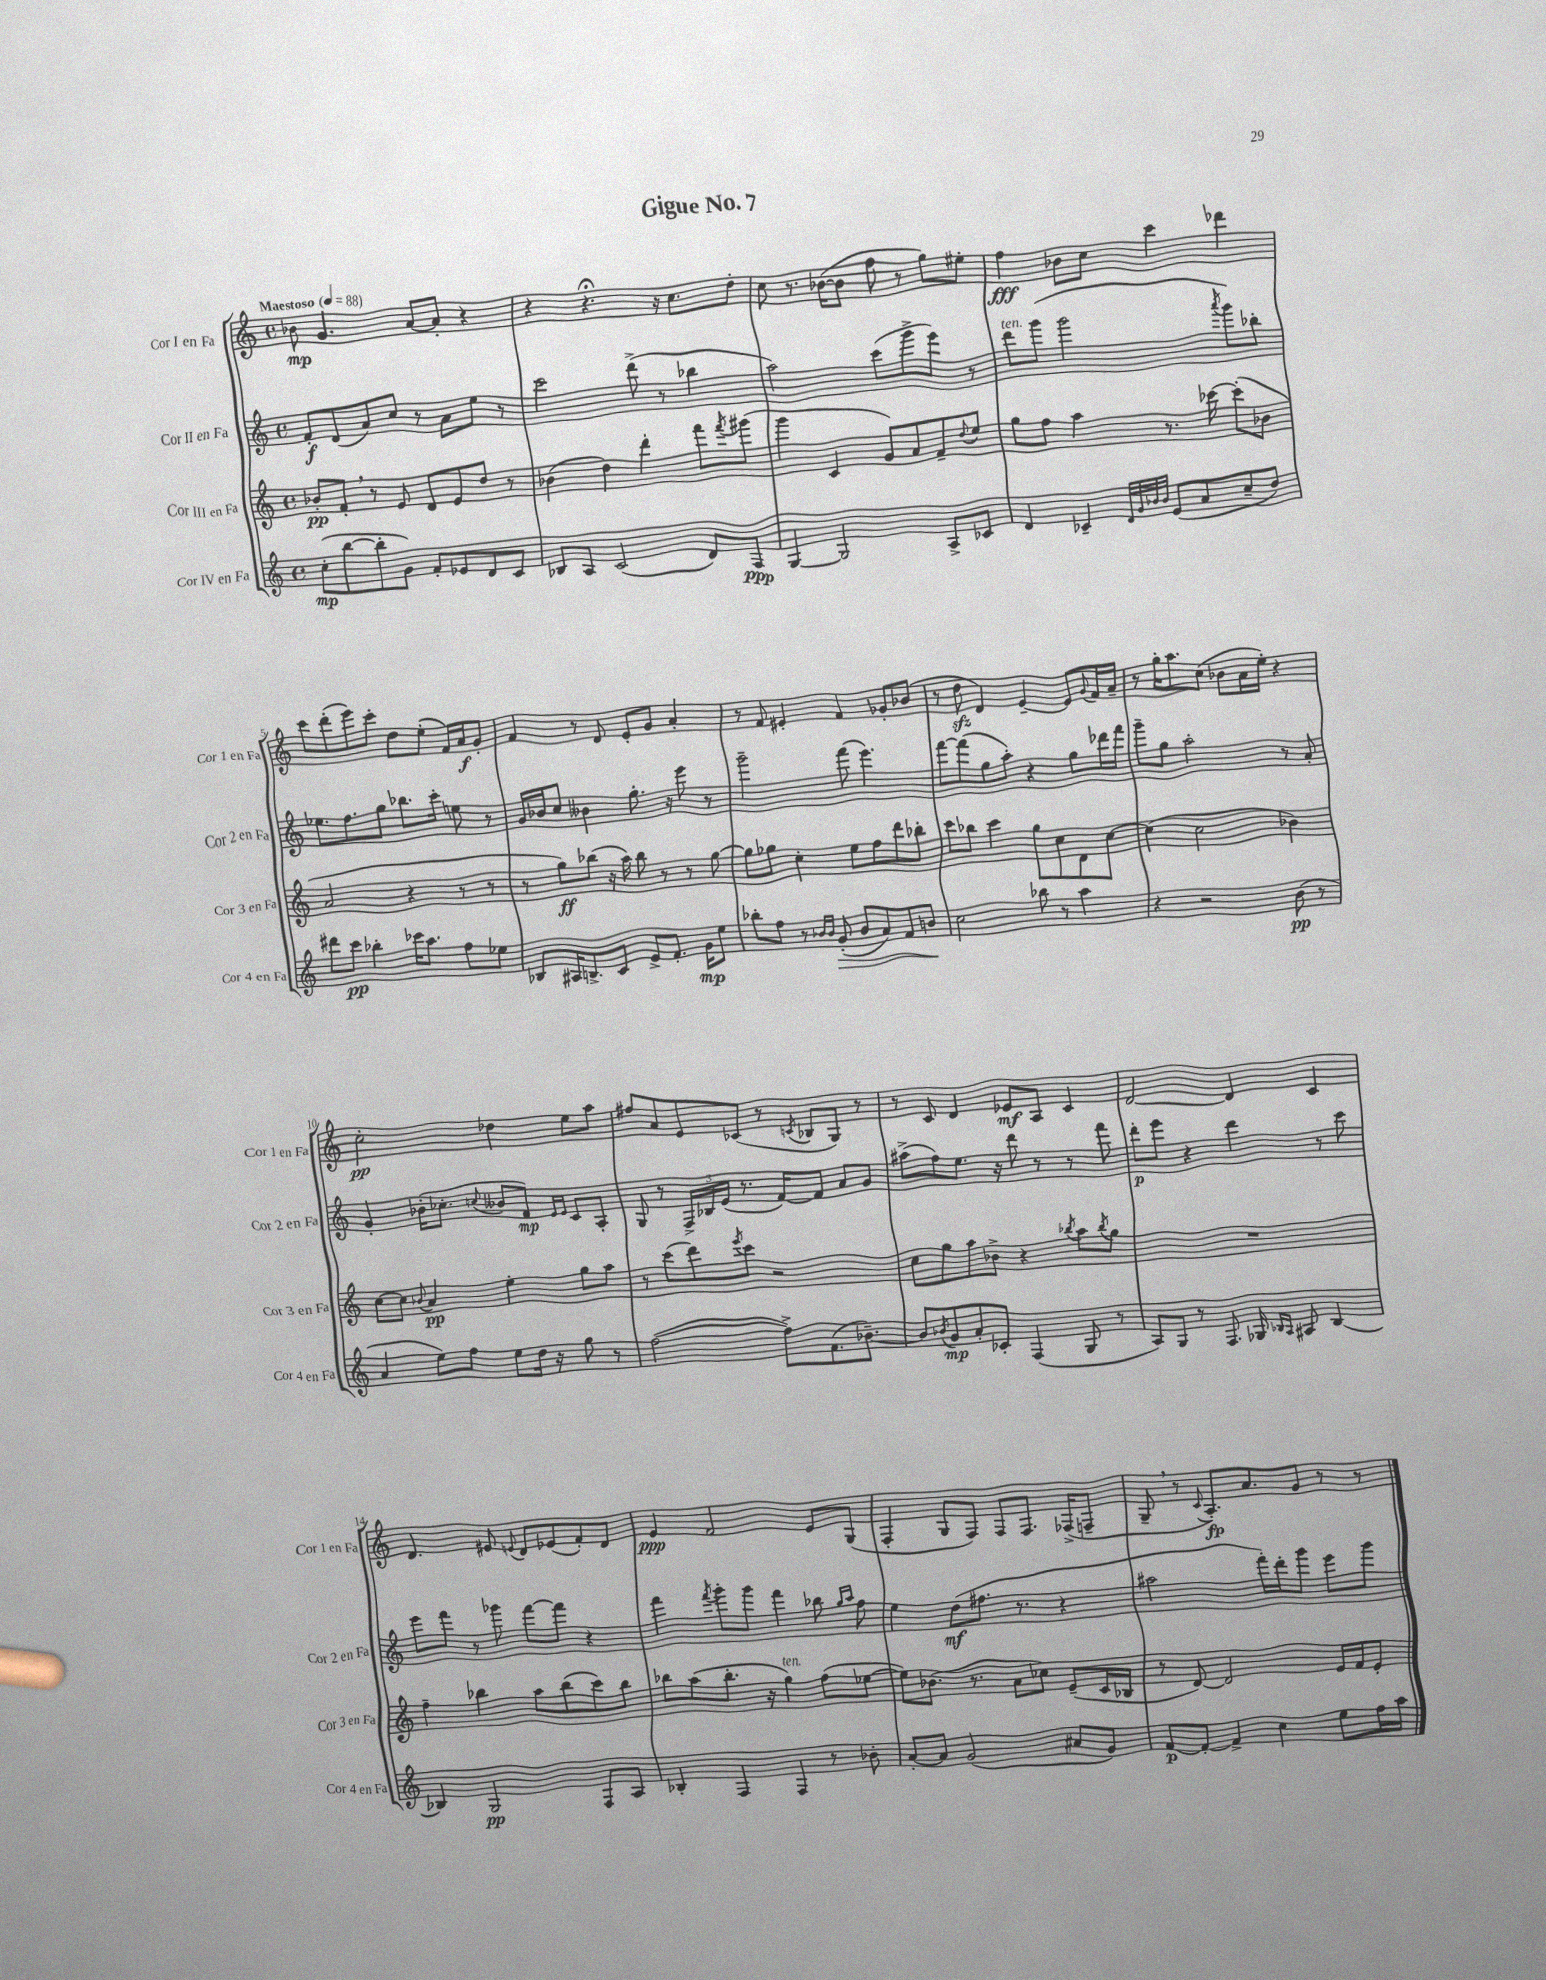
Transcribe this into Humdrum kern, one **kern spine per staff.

**kern	**dynam	**kern	**dynam	**kern	**dynam	**kern	**dynam
*part4	*part4	*part3	*part3	*part2	*part2	*part1	*part1
*staff4	*staff4	*staff3	*staff3	*staff2	*staff2	*staff1	*staff1
*I"Cor IV en Fa	*	*I"Cor III en Fa	*	*I"Cor II en Fa	*	*I"Cor I en Fa	*
*I'Cor 4 en Fa	*	*I'Cor 3 en Fa	*	*I'Cor 2 en Fa	*	*I'Cor 1 en Fa	*
*clefG2	*	*clefG2	*	*clefG2	*	*clefG2	*
*k[]	*	*k[]	*	*k[]	*	*k[]	*
*M4/4	*	*M4/4	*	*M4/4	*	*M4/4	*
*met(c)	*	*met(c)	*	*met(c)	*	*met(c)	*
*MM88	*	*MM88	*	*MM88	*	*MM88	*
=1	=1	=1	=1	=1	=1	=1	=1
!	!	!	!	!	!	!LO:TX:a:B:t=Maestoso	!
(8cc'\L	mp	8b-X'/L	pp	8f'/L	f	8b-X\	mp
[8bb\	.	8f',/J	.	(8d/	.	4.g/	.
8bb'\]	.	8r	.	8a/)	.	.	.
8g\J)	.	8e/	.	8cc/J	.	.	.
8f'/L	.	8d/L	.	8r	.	[8a/L	.
8e-X/	.	8e/	.	8a\L	.	8a'/J]	.
8d/	.	8dd/J	.	8ee\J	.	4r	.
8c/J	.	8r	.	8r	.	.	.
=2	=2	=2	=2	=2	=2	=2	=2
8B-X/L	.	(4b-X\	.	2ccc\	.	4r	.
8A/J	.	.	.	.	.	.	.
(2c/	.	4dd\)	.	.	.	4.r;<	.
.	.	4ddd'\	.	(8ddd^\	.	.	.
.	.	.	.	8r	.	16r	.
.	.	.	.	.	.	8.cc\L	.
8d/L)	.	8fff\L	.	4bb-X\	.	.	.
.	.	8qfff/	.	.	.	.	.
8F/J	ppp	(8ggg#X\J	.	.	.	8dd'\J	.
=3	=3	=3	=3	=3	=3	=3	=3
[4G/	.	4ggg\	.	2aa\)	.	8cc\	.
.	.	.	.	.	.	8.r	.
2G/]	.	4c/	.	.	.	.	.
.	.	.	.	.	.	([16b-X\KL	.
.	.	.	.	.	.	8b-\J]	.
.	.	8g/L)	.	(8ccc\L	.	8ff\	.
.	.	8a/	.	8ggg^\	.	8r	.
8A^/L	.	8f~/	.	8eee\J)	.	8gg\L)	.
.	.	8qqdd/	.	.	.	.	.
8c-X/J	.	8ee/J	.	8r	.	8ee#X'\J	.
=4	=4	=4	=4	=4	=4	=4	=4
!	!	!	!	!LO:TX:a:i:t=ten.	!	!	!
4d/	.	8gg\L	.	8ddd\L	.	4ff\	fff
.	.	8ff\J	.	(8ggg\J	.	.	.
4c-X~/	.	4aa\	.	2ggg\	.	8b-X\L	.
.	.	.	.	.	.	8cc\J	.
32qqd/LLL	.	.	.	.	.	.	.
32qqg/	.	.	.	.	.	.	.
32qqb-X/	.	.	.	.	.	.	.
32qqb-/JJJ	.	.	.	.	.	.	.
(8e/L	.	8.r	.	.	.	4ccc\	.
8a/	.	.	.	.	.	.	.
.	.	[16ccc-X\	.	.	.	.	.
.	.	.	.	8qaaa/	.	.	.
8cc~/	.	(8ccc-'\L]	.	8ggg\L)	.	4ddd-X\	.
8dd/J)	.	8b-X\J	.	8bb-X'\J	.	.	.
!!LO:LB:g=z
=5	=5	=5	=5	=5	=5	=5	=5
8ddd#X\L	.	2a/	.	8.ee-X\L	.	8ccc\L	.
8ccc\J	pp	.	.	.	.	(8ddd'\	.
.	.	.	.	8.ff\	.	.	.
4bb-X'\	.	.	.	.	.	8eee\)	.
.	.	.	.	8gg\J	.	8ccc'\J	.
16ccc-X\KL	.	4r	.	8.bb-X\L	.	8dd\L	.
8.aa\J	.	.	.	.	.	.	.
.	.	.	.	.	.	(8ee'\J	.
.	.	.	.	16ccc'\Jk	.	.	.
8ff\L	.	8r	.	8een\	.	16f/LL)	.
.	.	.	.	.	.	16a/J	f
8ee-X\J	.	8r	.	8r	.	8g'/J	.
=6	=6	=6	=6	=6	=6	=6	=6
8B-X/L	.	8r	.	16g/LL	.	4f/	.
.	.	.	.	16b-X/J	.	.	.
16A#X/K	.	8gg\L)	ff	8cc/J	.	.	.
8.Bn^/	.	.	.	.	.	.	.
.	.	(8bb-X\J	.	4b--X\	.	8r	.
8c/J	.	16r	.	.	.	8d/	.
.	.	16aa\)	.	.	.	.	.
8e^/L	.	8bb-\	.	8.gg'\	.	8e'/L	.
8.f'/J	.	8r	.	.	.	8g/J	.
.	.	.	.	16r	.	.	.
.	.	8r	.	8eee\	.	4a'/	.
16g\KL	mp	.	.	.	.	.	.
8ee\J	.	[8gg\	.	8r	.	.	.
=7	=7	=7	=7	=7	=7	=7	=7
8bb-X'\L	.	8gg\L]	.	2ggg~\	.	8r	.
8ff\J	.	8gg-X\J	.	.	.	8f/	.
8r	.	4cc'\	.	.	.	4e#X'/	.
16qqb-X/LL	.	.	.	.	.	.	.
16qqb-/JJ	.	.	.	.	.	.	.
!	!LO:HP:b	!	!	!	!	!	!
(8g'/	>	.	.	.	.	.	.
8b-/L	.	8ee\L	.	(8fff\	.	4f/	.
8a/)	.	8ff\	.	4.eee\)	.	.	.
8f/	.	8ddd\	.	.	.	8g-X'/L	.
8bn/J	.	8bb-X'\J	.	.	.	(8b-X/J	.
.	]	.	.	.	.	.	.
=8	=8	=8	=8	=8	=8	=8	=8
2cc\	.	8ccc\L	.	[8fff\L	.	8r	.
.	.	8bb-X\J	.	(8fff\]	.	8ddzz\	.
.	.	4ccc\	.	8gg\	.	4d/)	.
.	.	.	.	8aa'\J)	.	.	.
8bb-X\	.	8gg\L	.	4r	.	[4e~/	.
8r	.	8cc\	.	.	.	.	.
4aa\	.	8d\	.	8gg\L	.	8e/L]	.
.	.	.	.	.	.	8qqg/	.
.	.	[8cc\J	.	16ddd-X\L	.	16f/L	.
.	.	.	.	16fff\JJ	.	16a~/JJ	.
=9	=9	=9	=9	=9	=9	=9	=9
4r	.	(4cc\]	.	8ggg~\L	.	8r	.
.	.	.	.	8gg\J	.	16gg'\KL	.
.	.	.	.	.	.	8.aa\	.
2r	.	2cc\	.	2aa'\	.	.	.
.	.	.	.	.	.	(8cc\J	.
.	.	.	.	.	.	8b-X\L	.
.	.	.	.	.	.	16a\L	.
.	.	.	.	.	.	16ee'\JJ)	.
(8b\	pp	4b-X\)	.	8r	.	4r	.
8r	.	.	.	8a'/	.	.	.
!!LO:LB:g=z
=10	=10	=10	=10	=10	=10	=10	=10
4a/	.	[8cc\L	.	4g'/	.	2cc'\	pp
.	.	8cc\J]	.	.	.	.	.
.	.	8qqb-X/	.	.	.	.	.
8ee\L)	.	4a/	pp	(16b-X'\KL	.	.	.
.	.	.	.	8.cc-X'\J	.	.	.
8ff\J	.	.	.	.	.	.	.
.	.	.	.	8qqccn/	.	.	.
8ee\L	.	4ee'\	.	8b--X/L	.	4dd-X\	.
16dd\Jk	.	.	.	8f/J)	mp	.	.
16r	.	.	.	.	.	.	.
.	.	.	.	16qqe/LL	.	.	.
.	.	.	.	16qqe/JJ	.	.	.
8gg\	.	8gg\L	.	8c/L	.	8ee\L	.
8r	.	8aa\J	.	8A'/J	.	8aa\J	.
=11	=11	=11	=11	=11	=11	=11	=11
([2ff\	.	8r	.	8G/	.	8ff#X/L	.
.	.	(8ccc\L	.	8r	.	8a/	.
.	.	8ddd\)	.	24F^/LL	.	8e/	.
.	.	.	.	24B-X/	.	.	.
.	.	.	.	(24e/JJ	.	.	.
.	.	8qeee/	.	.	.	.	.
.	.	8ccc\J	.	8.r	.	(8c-X/J	.
8ff^\L])	.	2r	.	.	.	8r	.
.	.	.	.	[16f/KL)	.	.	.
.	.	.	.	.	.	8qcn/	.
(8.f\	.	.	.	8f/J]	.	8B-X/L	.
.	.	.	.	8a/L	.	8G/J)	.
[8.b-X~\J)	.	.	.	.	.	.	.
.	.	.	.	8g/J	.	8r	.
=12	=12	=12	=12	=12	=12	=12	=12
8b-/L]	.	8cc\L	.	(8aa#X^\L	.	8r	.
8qb-X/	.	.	.	.	.	.	.
8g/	mp	8gg\	.	8ff\)	.	8c/	.
8a'/	.	8aa\	.	8.ee\J	.	4d/	.
8c-X'/J	.	8b-X^\J	.	.	.	.	.
.	.	.	.	16r	.	.	.
(4F/	.	4r	.	8ddd\	.	8e-X/L	mf
.	.	.	.	8r	.	8A/J	.
.	.	8qbb-X/	.	.	.	.	.
8G/	.	8aa\L	.	8r	.	4c/	.
.	.	8qbb-/	.	.	.	.	.
8r	.	8gg\J	.	8fff\	.	.	.
=13	=13	=13	=13	=13	=13	=13	=13
8A/L)	.	1r	.	8ddd'\L	p	[2d/	.
8G/J	.	.	.	8eee\J	.	.	.
8r	.	.	.	4r	.	.	.
8.F/	.	.	.	.	.	.	.
.	.	.	.	4ddd\	.	4d/]	.
16G-X/	.	.	.	.	.	.	.
16qqB-X/LL	.	.	.	.	.	.	.
16qqA/JJ	.	.	.	.	.	.	.
8A#X/	.	.	.	.	.	.	.
[4B-/	.	.	.	8r	.	4c/	.
.	.	.	.	8ccc\	.	.	.
!!LO:LB:g=z
=14	=14	=14	=14	=14	=14	=14	=14
4B-X/]	.	4ff~\	.	8eee\L	.	4.d/	.
.	.	.	.	8fff\J	.	.	.
2G/	pp	4bb-X\	.	8r	.	.	.
.	.	.	.	8ggg-X\	.	8e#X/	.
.	.	.	.	.	.	8qqen/	.
.	.	8aa\L	.	[8fff\L	.	8d/L	.
.	.	(8bb-\	.	8fff\J]	.	(8e-X/	.
8F/L	.	8ccc\)	.	4r	.	8f'/)	.
8A/J	.	8bb-\J	.	.	.	8d/J	.
=15	=15	=15	=15	=15	=15	=15	=15
4B-X'/	.	8bb-X\L	.	4fff\	.	4e/	ppp
.	.	(8aa\	.	.	.	.	.
.	.	.	.	8qfff/	.	.	.
4F/	.	8.bb-'\J	.	8ggg'\L	.	2f/	.
.	.	.	.	8ggg\J	.	.	.
.	.	16r	.	.	.	.	.
!	!	!LO:TX:a:i:t=ten.	!	!	!	!	!
4F/	.	4gg\)	.	4fff\	.	.	.
8r	.	(8ff\L	.	8bb-X\	.	8e/L	.
.	.	.	.	16qqgg/LL	.	.	.
.	.	.	.	16qqaa/JJ	.	.	.
8b-X'\	.	[8ee-X\J	.	8ff\	.	(8G/J	.
=16	=16	=16	=16	=16	=16	=16	=16
[8a'/L	.	8ee-\L])	.	4ee\	.	4F'/	.
8a/J]	.	(8.b-X\J	.	.	.	.	.
(2g/	.	.	.	(8dd\L	mf	8G/L	.
.	.	8.r	.	.	.	.	.
.	.	.	.	8.ff#X\J	.	8F/J)	.
.	.	8a\L	.	.	.	8F/L	.
.	.	.	.	8.r	.	.	.
.	.	8cc-X\J)	.	.	.	8.F/J	.
8a#X/L	.	(8e~/L	.	4r	.	.	.
.	.	.	.	.	.	(16F-X^/KL	.
8g/J)	.	16c/L	.	.	.	8Fn~/J	.
.	.	16B-X/JJ	.	.	.	.	.
=17	=17	=17	=17	=17	=17	=17	=17
[8f/L	p	8r	.	2aa#X\	.	8G~,/	.
8f'/J_	.	[8d/)	.	.	.	8r	.
.	.	.	.	.	.	8qqc/	.
4f^/]	.	2d/]	.	.	.	8.A'/L)	fp
.	.	.	.	.	.	8.a/	.
4cc\	.	.	.	16fff'\LL)	.	.	.
.	.	.	.	16ddd'\J	.	.	.
.	.	.	.	8ggg\J	.	8g/J	.
8ee\L	.	16e/LL	.	8eee\L	.	8r	.
.	.	16f/J	.	.	.	.	.
16ff\L	.	8e'/J	.	8ggg\J	.	8r	.
16aa\JJ	.	.	.	.	.	.	.
==	==	==	==	==	==	==	==
*-	*-	*-	*-	*-	*-	*-	*-
